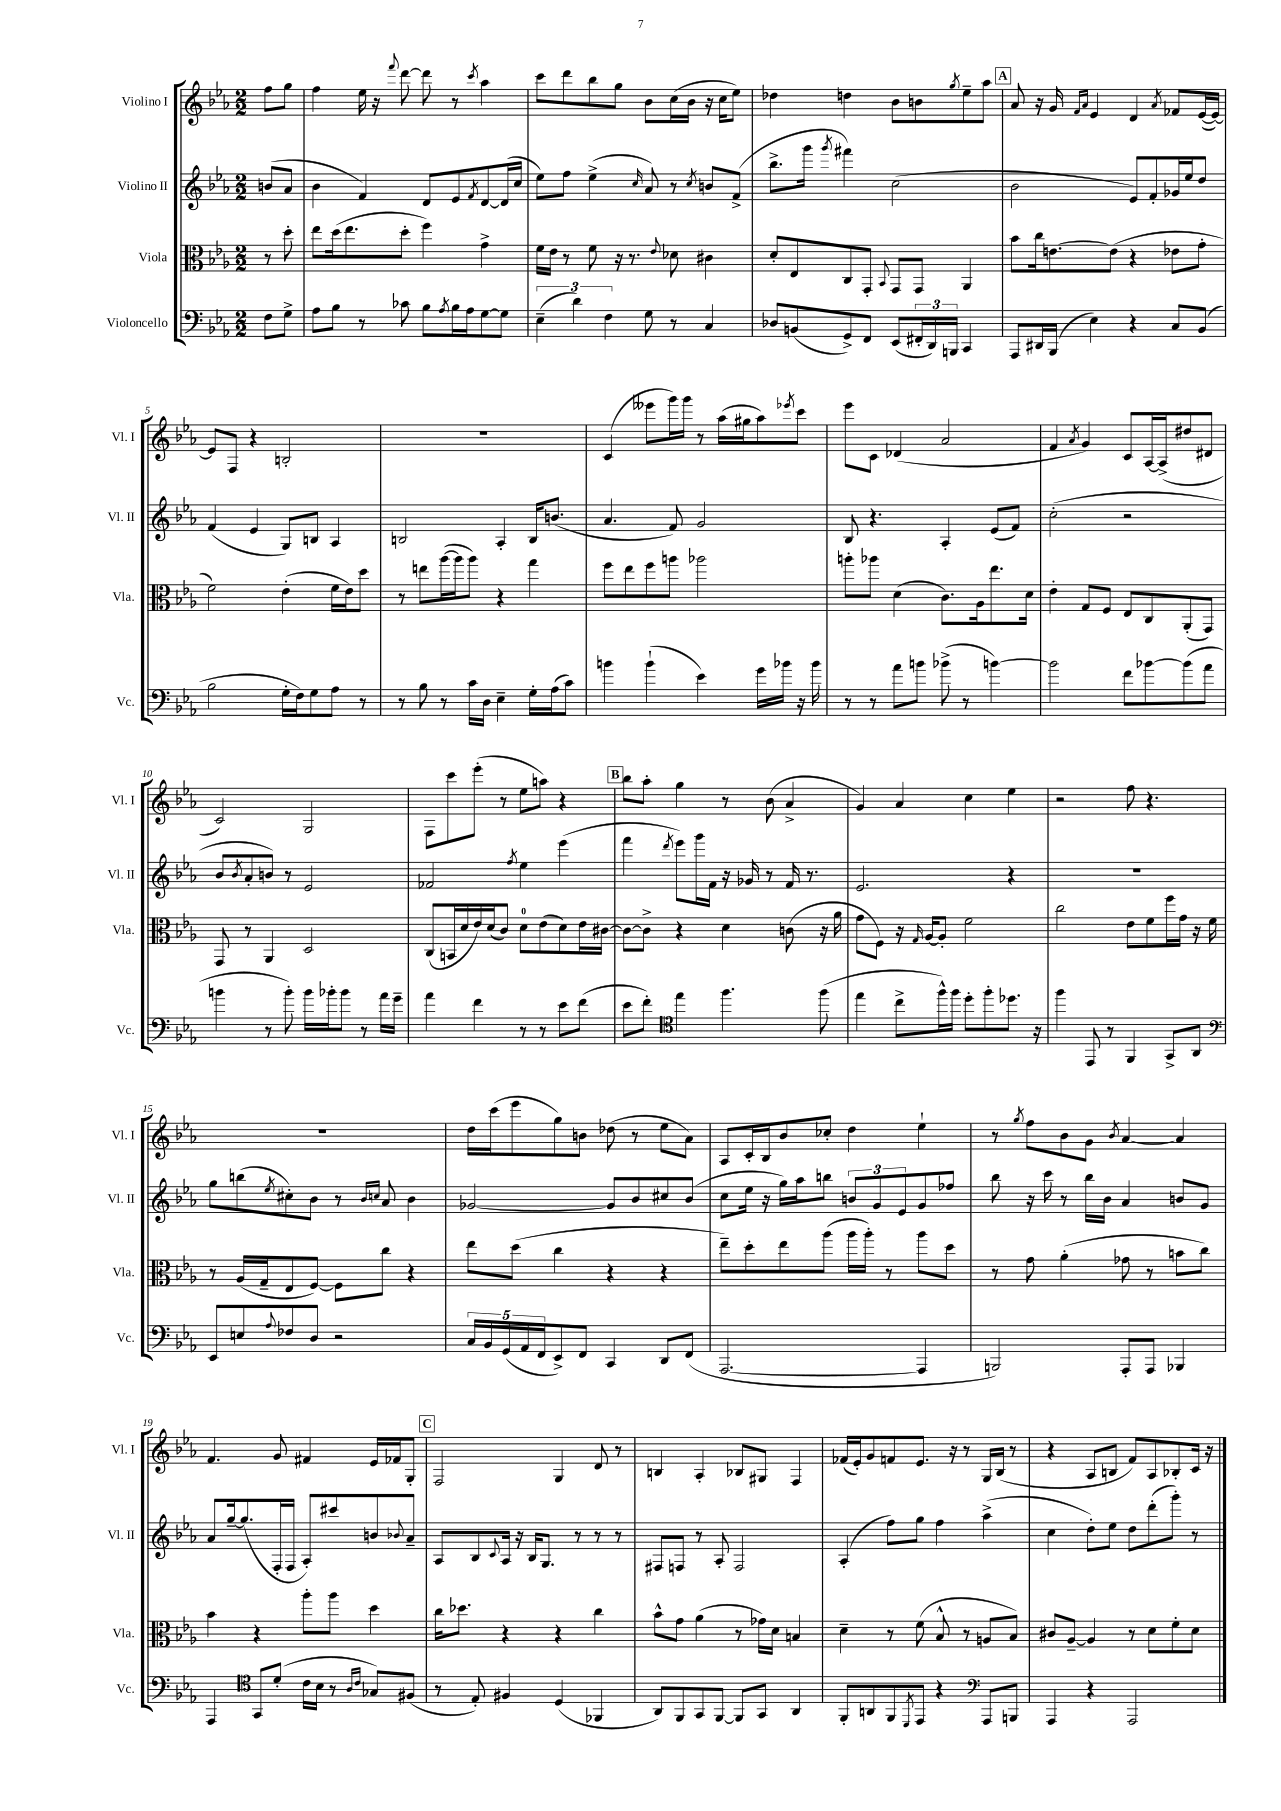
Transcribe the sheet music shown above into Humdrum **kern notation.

**kern	**kern	**kern	**kern
*staff4	*staff3	*staff2	*staff1
*clefF4	*clefC3	*clefG2	*clefG2
*k[b-e-a-]	*k[b-e-a-]	*k[b-e-a-]	*k[b-e-a-]
*M2/2	*M2/2	*M2/2	*M2/2
8F	8r	(8b	8ff
8G^	8dd'	8a-	8gg
=	=	=	=
8A-	8ee-	4b-	4ff
8B-	(16dd	.	.
.	8.ee-	.	.
8r	.	4f)	16ee-
.	.	.	16r
.	.	.	8qqfff
8c-	8dd'	.	[8ddd
8B-	4ff)	8d	8ddd]
8qA-	.	.	.
16B-	.	8e-	8r
16A-	.	.	.
.	.	8qf	8qccc
[8G	4g^	[8d	4aa-
8G]	.	(16d]	.
.	.	16cc	.
=	=	=	=
(6E-~	16f	8ee-)	8ccc
.	16e-	.	.
.	8r	8ff	8ddd
6d)	.	.	.
.	8f	(4ee-^	8bb-
6F	.	.	.
.	16r	.	8gg
.	8.r	.	.
.	.	16qqcc	.
8G	.	8a-)	8b-
.	8qqe-	.	.
8r	8d-	8r	(16cc
.	.	.	16b-
.	.	8qcc	.
4C	4c#	8b	16r
.	.	.	16cc
.	.	(8f^	8ee-)
=	=	=	=
8D-	8d'	8.bb-^	4dd-
(8BB	8E-	.	.
.	.	16ggg	.
.	.	8qggg	.
8GG^)	8C	4fff#)	4dd
8FF	8GG'	.	.
.	8qqBB-	.	.
(8EE-	8GG	(2cc	8b-
24FF#'	8GG	.	8b
24DD)	.	.	.
24BBB	.	.	.
.	.	.	8qgg
4CC	4AA-	.	8ee-~
.	.	.	8aa-
=	=	=	=
8AAA-	8b-	2b-	8a-
16DD#	16cc	.	16r
(16BBB-	[8.e	.	16g
.	.	.	16qqf
.	.	.	16qqa-
4E-)	.	.	4e-
.	(8e]	.	.
4r	4r	8e-)	4d
.	.	8f'	.
.	.	.	8qa-
8C	8e-	16g-	8f-
.	.	16ee-	.
(8BB-	8g'	8dd	([16e-
.	.	.	16e-_)
=	=	=	=
2B-	2f)	(4f	8e-]
.	.	.	8F
.	.	4e-	4r
16G'	(4e-'	8G)	2B'
16F)	.	.	.
8G	.	8B	.
8A-	16f	4A-	.
.	16e-)	.	.
8r	8dd	.	.
=	=	=	=
8r	8r	2B	1r
8B-	8ee	.	.
8r	([16aa-	.	.
.	16aa-]	.	.
16c	8aa-)	.	.
16D	.	.	.
4E-~	4r	4A-'	.
16G'	4gg	16B	.
(16A-	.	(8.b	.
8c)	.	.	.
=	=	=	=
4b	8ff	4.a-	(4c
.	8ee-	.	.
(4b`	8ff	.	8eee--
.	8aa	8f)	16ggg)
.	.	.	16ggg
4e-)	2aa-	2g	8r
.	.	.	(16aa-
.	.	.	16gg#
16g	.	.	8aa-)
16b-	.	.	.
.	.	.	8qeee-
16r	.	.	8ccc
16b-	.	.	.
=	=	=	=
8r	8aa'	8B-	8eee-
8r	8aa-	4.r	8c
8a-	(4d	.	(4d-
8b	.	.	.
(8b-^	8.c)	4A-'	2a-
8r	.	.	.
.	16A-	.	.
[4b)	8.ee-	(8e-	.
.	.	8f)	.
.	16d	.	.
=	=	=	=
2b]	4e-'	(2cc'	4f
.	.	.	8qa-
.	8G	.	4g)
.	8F	.	.
8f	8E-	2r	8c
[8b-	8C	.	[16A-
.	.	.	(16A-^]
(8b-]	(8AA-'	.	8dd#
8a-	8GG)	.	8d#
=	=	=	=
4b	8GG	8b-	2c)
.	.	8qb-	.
.	8r	8a-'	.
8r	4AA-	8b)	.
8b')	.	8r	.
16b	2D	2e-	2G
16b-'	.	.	.
8b-	.	.	.
8r	.	.	.
16a-	.	.	.
16g~	.	.	.
=	=	=	=
4a-	(8C	2f-	8F
.	16BB	.	8ccc
.	16d	.	.
4f	16e-)	.	(8eee-'
.	(16d	.	.
.	8c)	.	8r
.	.	8qff	.
8r	8d	4ee-	8ee-
8r	(8e-	.	8aa)
8e-	8d)	(4eee-	4r
(8f	16e-	.	.
.	[16c#	.	.
=	=	=	=
8e-	8c#_	4fff	8bb-
8f')	8c#^]	.	8aa-'
*clefC4	*	*	*
.	.	8qddd	.
4ee-	4r	8eee-)	4gg
.	.	16ggg	.
.	.	16f	.
4.ff	4d	16r	8r
.	.	16g-	.
.	.	8r	(8b-
.	(8c	16f	4a-^
.	.	8.r	.
(8ff	16r	.	.
.	16a-	.	.
=	=	=	=
4ee-	8g	2.e-	4g)
.	8F)	.	.
8cc^	16r	.	4a-
.	16qqG	.	.
.	[16A-	.	.
16ff^^)	8A-']	.	.
16ff	.	.	.
8dd'	2f	.	4cc
8ff'	.	.	.
8.dd-	.	4r	4ee-
16r	.	.	.
=	=	=	=
4ff	2cc	1r	2r
8EE-	.	.	.
8r	.	.	.
4FF	8e-	.	8ff
.	8f	.	4.r
8GG^	16ff	.	.
.	16g	.	.
8AA-	16r	.	.
.	16f	.	.
=	=	=	=
*clefF4	*	*	*
8EE-	8r	8gg	1r
8E	(16A-	(8bb	.
.	16G~	.	.
8qqA-	.	8qee-	.
8F-	8E-	8cc#')	.
8D	[8F)	8b-	.
2r	8F]	8r	.
.	.	16qqb-	.
.	.	16qqcc	.
.	8cc	8a-	.
.	4r	4b-	.
=	=	=	=
20C	8ee-	[2g-	16dd
20BB-	.	.	.
.	.	.	(16ccc
(20GG	.	.	.
.	(8dd	.	8eee-
20AA-	.	.	.
20FF	.	.	.
8EE-^)	4cc	.	8gg)
8FF	.	.	8b
4CC	4r	8g-]	(8dd-
.	.	8b-	8r
8DD	4r	8cc#	8ee-
(8FF	.	(8b-	8a-)
=	=	=	=
[2.AAA-	8ee-~)	8cc	8A-
.	8dd'	16ee-	16c'
.	.	16r	16B-
.	8ee-	16gg)	8b-
.	.	16aa-	.
.	(8aa-	8bb	8cc-'
.	16aa-	12b	4dd
.	16aa-')	.	.
.	.	12g	.
.	8r	.	.
.	.	12e-	.
4AAA-]	8aa-	8g	4ee-`
.	8dd	8ff-	.
=	=	=	=
2BBB)	8r	8bb-	8r
.	.	.	8qgg
.	8g	16r	8ff
.	.	16ccc	.
.	(4a-'	8r	8b-
.	.	16bb-	8g
.	.	16b-	.
.	.	.	8qb-
8AAA-'	8g-	4a-	[4a-
8AAA-	8r	.	.
4BBB-	8b	8b	4a-]
.	8cc)	8g	.
=	=	=	=
4AAA-	4b-	8a-	4.f
.	.	[16gg~	.
.	.	(8.gg]	.
*clefC4	*	*	*
8GG	4r	.	.
(8d'	.	16F'	8g
.	.	16F	.
16c	8aa-'	8A-')	4f#
16B-	.	.	.
8r	8aa-	8ccc#	.
16qqA-	.	.	.
16qqc	.	.	.
8G-)	4dd	8b	16e-
.	.	.	16f-
.	.	8qqb-	.
(8F#	.	8a-~	8G'
=	=	=	=
8r	16cc	8A-	2F
.	8.dd-	.	.
8E-')	.	8B-	.
.	.	8qqc	.
4F#	4r	16A-	.
.	.	16r	.
.	.	16B-	.
.	.	8.G	.
(4D	4r	.	4G
.	.	8r	.
4FF-	4cc	8r	8d
.	.	8r	8r
=	=	=	=
8AA-)	8b-^^	8F#	4B
8FF	8g	8F	.
8GG	(4a-	8r	4A-'
[8FF	.	8A-'	.
8FF]	8r	2F	8B-
8GG	16g-)	.	8G#
.	16d	.	.
4AA-	4B	.	4F
=	=	=	=
8FF'	4d~	(4A-'	(16f-
.	.	.	16e-')
8AA	.	.	8g
8FF	8r	8ff)	8f
8qDD	.	.	.
8EE-	(8f	8gg	8.e-
4r	8B-^^	4ff	.
.	.	.	16r
.	8r	.	8r
*clefF4	*	*	*
8AAA-	8A	(4aa-^	16G
.	.	.	(16B-
8BBB	8B-)	.	8r
=	=	=	=
4AAA-	8c#	4cc	4r
.	[8A-~	.	.
4r	4A-]	8dd')	8A-
.	.	8ee-	8B
2AAA-	8r	8dd	8f)
.	8d	(8ddd'	8A-
.	8f'	8ggg')	8B-'
.	8d	8r	16c
.	.	.	16r
==	==	==	==
*-	*-	*-	*-
